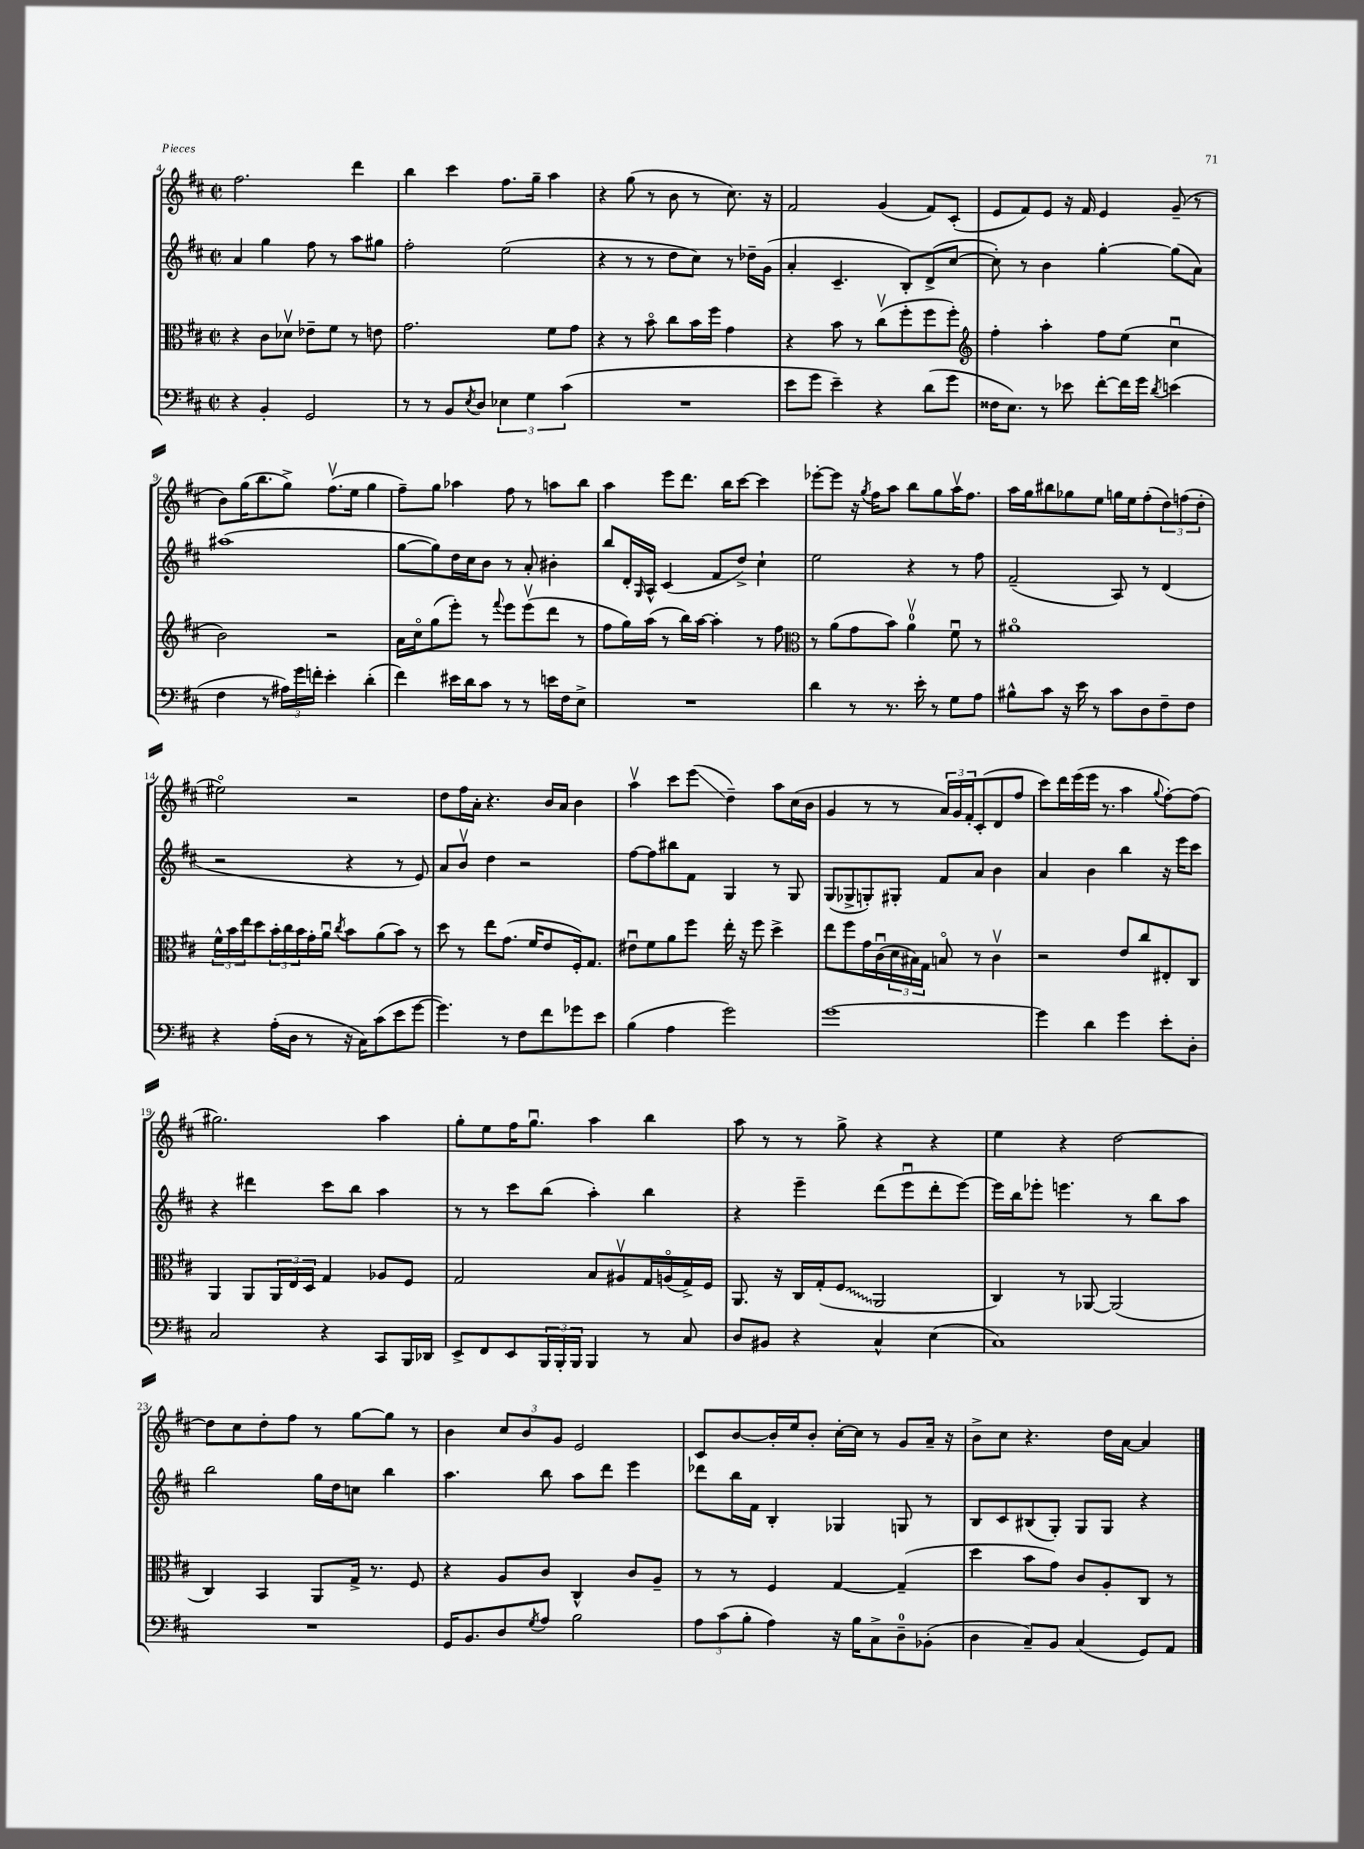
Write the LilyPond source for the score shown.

<<
\new StaffGroup <<
\new Staff = "s0" {
    \clef treble \key d \major \defaultTimeSignature \time 2/2
    fis''2. d'''4 |
    b''4 cis'''4 fis''8. g''16-- a''4 |
    r4 g''8( r8 b'8 r8 cis''8.) r16 |
    fis'2 g'4( fis'8) cis'8-.( |
    e'8 fis'8) e'8 r16 fis'16 e'4 g'8--( r8 |
    b'8) g''16( b''8. g''8->) fis''8.\upbow( e''16 g''4 |
    fis''8--) g''8 aes''4 fis''8 r8 a''8 b''8 |
    a''4 e'''8 d'''8. b''16 cis'''8~ cis'''4 |
    ees'''8~-. ees'''8 r16 \acciaccatura { g''8 } fis''16 a''8 b''8 g''8 a''16\upbow fis''8. |
    a''16 g''16 bis''8 ges''8 e''8 g''16 e''16 fis''8-.( \tuplet 3/2 { d''8) f''8( d''8-. } |
    eis''2\flageolet) r2 |
    d''8 fis''16 a'16-. r4. b'16 a'16 b'4 |
    a''4\upbow cis'''8 e'''8\glissando( d''4--) a''8 cis''16( b'16 |
    g'4 r8 r8 \tuplet 3/2 { a'16) g'16 fis'16-. } cis'8-.( d'8 fis''8 |
    cis'''8) d'''16 e'''16( e'''16 r8. a''4 \appoggiatura { g''8 } fis''8~-.) fis''8( |
    gis''2.) a''4 |
    g''8-. e''8 fis''16 g''8.\downbow a''4 b''4 |
    a''8 r8 r8 g''8-> r4 r4 |
    e''4 r4 d''2~ |
    d''8 cis''8 d''8-. fis''8 r8 g''8~ g''8 r8 |
    b'4 \tuplet 3/2 { cis''8 b'8 g'8 } e'2 |
    cis'8 b'8~ b'16-. e''16 b'8-. cis''16~-. cis''16 r8 g'8 a'16-- r16 |
    b'8-> cis''8 r4. d''16 a'16~ a'4 \bar "|." |
}
\new Staff = "s1" {
    \clef treble \key d \major \defaultTimeSignature \time 2/2
    a'4 g''4 fis''8 r8 a''8 gis''8 |
    fis''2-. e''2( |
    r4 r8 r8 d''8 cis''8) r8 des''16-- g'16( |
    a'4-. cis'4.-- b8-.) d'8->( cis''8~ |
    cis''8-.) r8 b'4 g''4~-. g''8( a'8) |
    ais''1( |
    g''8~ g''8) d''16 cis''16 b'8 r8 a'8-. bis'4-. |
    b''8 d'16-. \grace { g16 } a16-^ cis'4( fis'8 d''8->) cis''4-! |
    e''2 r4 r8 fis''8 |
    fis'2--( a8) r8 d'4( |
    r2 r4 r8 e'8) |
    a'8 b'8\upbow d''4 r2 |
    fis''8~ fis''8 bis''8 fis'8 g4 r8 g8 |
    g8( ges8-> g8-.) gis8-. fis'8 a'8 b'4 |
    a'4 b'4 b''4 r16 e'''16 cis'''8 |
    r4 dis'''4 cis'''8 b''8 a''4 |
    r8 r8 cis'''8 b''8( a''4-.) b''4 |
    r4 e'''4-- d'''8( e'''8\downbow d'''8-. e'''8~) |
    e'''16 b''16 ees'''8-. e'''4. r8 b''8 a''8 |
    b''2 g''16 d''16 c''8 b''4 |
    a''4. b''8 a''8 d'''8 e'''4 |
    des'''8 b''16 fis'16 b4-. ges4 g8 r8 |
    b8 cis'8 bis8( g8-.) g8 g8 r4 \bar "|." |
}
\new Staff = "s2" {
    \clef alto \key d \major \defaultTimeSignature \time 2/2
    r4 cis'8 des'8\upbow ees'8-- fis'8 r8 e'8 |
    g'2. fis'8 g'8 |
    r4 r8 b'8\flageolet cis''8 b'16 fis''16 g'4 |
    r4 b'8 r8 cis''8\upbow( fis''8-. fis''8 fis''8-.) |
    \clef treble fis''4-. a''4-. fis''8 e''8( cis''4\downbow |
    b'2) r2 |
    a'16 cis''16\flageolet g''8( e'''8-.) r8 \appoggiatura { fis'''8 } e'''8 e'''8\upbow( d'''8 r8 |
    fis''8 g''16) a''16( r8 b''16) a''16~ a''4-. r8 fis''8 |
    \clef alto r8 a'8( g'8 b'8) a'4-0\upbow fis'8\downbow r8 |
    ais'1\flageolet |
    \tuplet 3/2 { fis'16-^ b'16 e''16 } d''8 \tuplet 3/2 { b'16-. cis''16 b'16 } g'16-. a'16\downbow \acciaccatura { cis''8 } b'8 a'8( b'8) r8 |
    d''8 r8 e''8 g'8.( fis'16 e'8 fis16-.) g8. |
    eis'8\downbow fis'8 a'8 fis''8 e''16-. r16 fis''8 d''4-> |
    e''8 fis''8 g'16 cis'16\downbow( \tuplet 3/2 { d'16 bis16) g16 } b8\flageolet r8 cis'4\upbow |
    r2 e'8 cis''8 eis8-. cis8 |
    a,4 a,8 \tuplet 3/2 { a,16 e16 d16 } g4 aes8 fis8 |
    g2 b8 ais8\upbow g16 a16\flageolet( g16->) fis16 |
    a,8. r16 cis16 g16-.( \once \override Glissando.style = #'zigzag fis8\glissando a,2 |
    cis4) r8 aes,8~ aes,2( |
    cis4) b,4 a,8 g16-> r8. fis8 |
    r4 a8 cis'8 cis4-^ cis'8 a8-- |
    r8 r8 fis4 g4~ g4--( |
    d''4 b'8 g'8) cis'8 a8-. cis8 r8 \bar "|." |
}
\new Staff = "s3" {
    \clef bass \key d \major \defaultTimeSignature \time 2/2
    r4 b,4-. g,2 |
    r8 r8 b,8 \acciaccatura { e8 } d8 \tuplet 3/2 { ees4 g4 cis'4( } |
    R1 |
    e'8 g'8 e'4--) r4 d'8( g'8 |
    fisis16 e8.) r8 ees'8 fis'8~-. fis'16 g'16 \acciaccatura { d'8 } e'4( |
    fis4 r8 \tuplet 3/2 { ais16) g'16 f'16-. } e'4-. d'4-.( |
    fis'4) eis'16 d'16 cis'8 r8 r8 e'16 fis16 e8-> |
    R1 |
    d'4 r8 r8. e'16-. r8 g8 a8 |
    bis8-^ cis'8 r16 e'16 r8 cis'8 d8 fis8-- fis8 |
    r4 a16-.( d16 r8 r16 cis16) cis'8( e'8 g'8~ |
    g'4.) r8 fis8 fis'8 ges'8 e'8 |
    b4( a4 g'2) |
    g'1~ |
    g'4 d'4 g'4 e'8-. d8-. |
    cis2 r4 cis,8 b,,16 des,16 |
    e,8-> fis,8 e,8 \tuplet 3/2 { b,,16 b,,16-. b,,16 } b,,4 r8 cis8 |
    d8 bis,8 r4 cis4-^ e4( |
    cis1) |
    R1 |
    g,16 b,8. d8 \acciaccatura { g8 } a8 b2 |
    \tuplet 3/2 { a8 cis'8( b8-. } a4) r16 b16 cis8-> d8-0-- bes,8-.( |
    d4 cis8--) b,8 cis4( g,8) a,8 \bar "|." |
}
>>
>>
\layout { \context { \Score currentBarNumber = #4 } }
